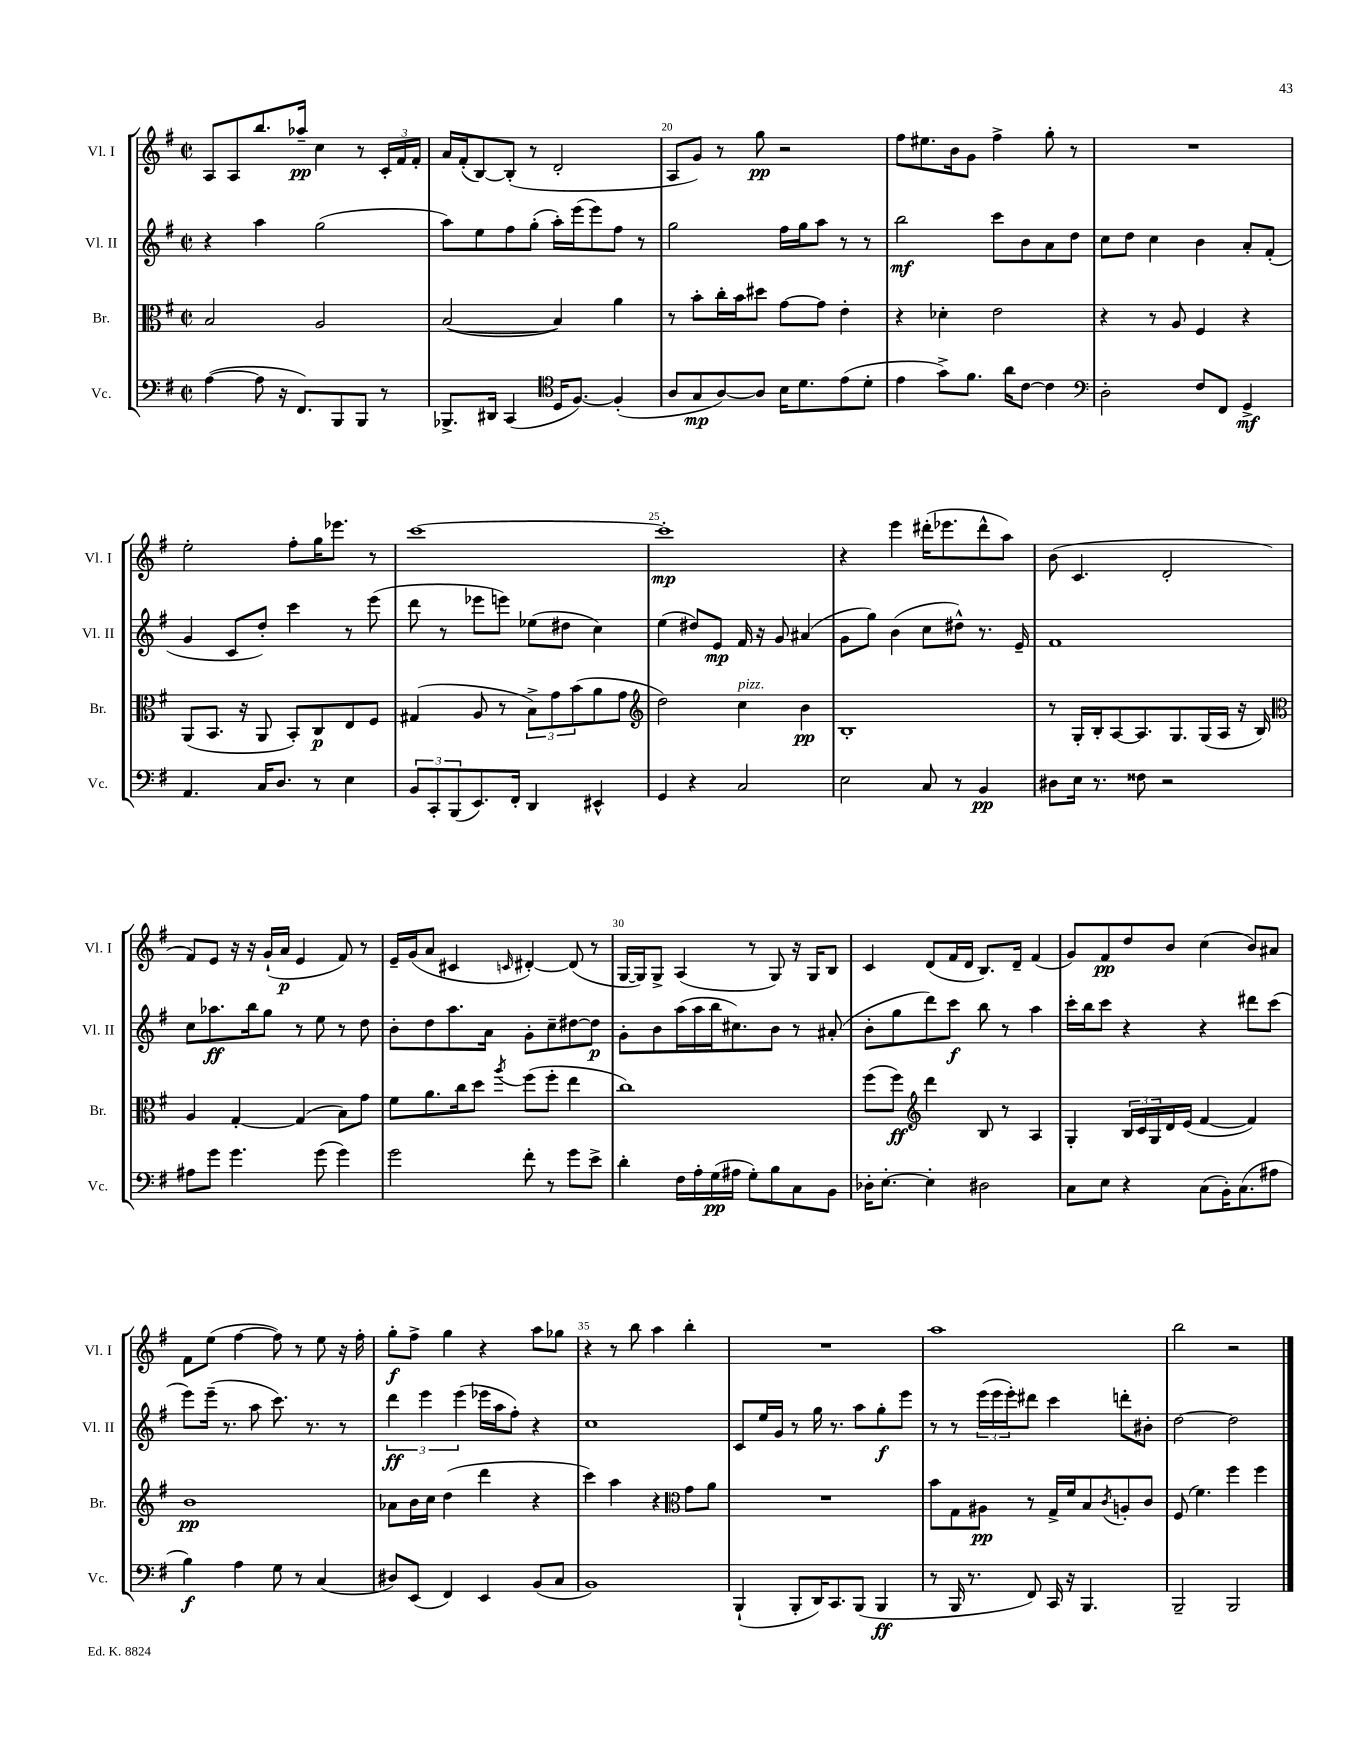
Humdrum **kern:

**kern	**dynam	**kern	**dynam	**kern	**dynam	**kern	**dynam
*part4	*part4	*part3	*part3	*part2	*part2	*part1	*part1
*staff4	*staff4	*staff3	*staff3	*staff2	*staff2	*staff1	*staff1
*I"Vc.	*	*I"Br.	*	*I"Vl. II	*	*I"Vl. I	*
*I'Vc.	*	*I'Br.	*	*I'Vl. II	*	*I'Vl. I	*
*clefF4	*	*clefC3	*	*clefG2	*	*clefG2	*
*k[f#]	*	*k[f#]	*	*k[f#]	*	*k[f#]	*
*M2/2	*	*M2/2	*	*M2/2	*	*M2/2	*
*met(c|)	*	*met(c|)	*	*met(c|)	*	*met(c|)	*
=18	=18	=18	=18	=18	=18	=18	=18
([4A\	.	2B/	.	4r	.	8A/L	.
.	.	.	.	.	.	8A/	.
8A\]	.	.	.	4aa\	.	8.bb/	.
16r	.	.	.	.	.	.	.
8.FF#/L)	.	.	.	.	.	16aa-X~/Jk	pp
.	.	2A/	.	(2gg\	.	4cc\	.
8BBB/	.	.	.	.	.	.	.
8BBB/J	.	.	.	.	.	8r	.
8r	.	.	.	.	.	24c'/LL	.
.	.	.	.	.	.	24f#/	.
.	.	.	.	.	.	24f#'/JJ	.
=19	=19	=19	=19	=19	=19	=19	=19
8.BBB-X^/L	.	([2B/	.	8aa\L)	.	16a/LL	.
.	.	.	.	.	.	(16f#'/J	.
.	.	.	.	8ee\	.	[8B/)	.
16DD#X/Jk	.	.	.	.	.	.	.
(4CC/	.	.	.	8ff#\	.	(8B'/J]	.
.	.	.	.	(8gg'\J	.	8r	.
*clefC4	*	*	*	*	*	*	*
16D/KL	.	4B/])	.	16aa'\LL)	.	2d'/	.
[8.F#/J)	.	.	.	(16eee\J	.	.	.
.	.	.	.	8eee\)	.	.	.
(4F#'/]	.	4a\	.	8ff#\J	.	.	.
.	.	.	.	8r	.	.	.
=20	=20	=20	=20	=20	=20	=20	=20
8A/L	.	8r	.	2gg\	.	8A/L	.
8G/	mp	8b'\L	.	.	.	8g/J)	.
[8A/)	.	16cc'\L	.	.	.	8r	.
.	.	16b\J	.	.	.	.	.
8A/J]	.	8dd#X\J	.	.	.	8gg\	pp
16B\KL	.	[8g\L	.	16ff#\LL	.	2r	.
8.d\	.	.	.	16gg\J	.	.	.
.	.	8g\J]	.	8aa\J	.	.	.
(8e\	.	4e'\	.	8r	.	.	.
8d'\J	.	.	.	8r	.	.	.
=21	=21	=21	=21	=21	=21	=21	=21
4e\	.	4r	.	2bb\	mf	8ff#\L	.
.	.	.	.	.	.	8.ee#X\	.
8g^\L)	.	4d-X'\	.	.	.	.	.
.	.	.	.	.	.	16b\k	.
8.f#\J	.	.	.	.	.	8g\J	.
.	.	2e\	.	8ccc\L	.	4ff#^\	.
16a\KL	.	.	.	.	.	.	.
[8c\J	.	.	.	8b\	.	.	.
4c\]	.	.	.	8a\	.	8gg'\	.
.	.	.	.	8dd\J	.	8r	.
=22	=22	=22	=22	=22	=22	=22	=22
*clefF4	*	*	*	*	*	*	*
2D'\	.	4r	.	8cc\L	.	1r	.
.	.	.	.	8dd\J	.	.	.
.	.	8r	.	4cc\	.	.	.
.	.	8A/	.	.	.	.	.
8F#/L	.	4F#/	.	4b\	.	.	.
8FF#/J	.	.	.	.	.	.	.
4GG^/	mf	4r	.	8a'/L	.	.	.
.	.	.	.	(8f#'/J	.	.	.
!!LO:LB:g=z
=23	=23	=23	=23	=23	=23	=23	=23
4.AA/	.	(8AA/L	.	4g/	.	2ee'\	.
.	.	8.BB/J	.	.	.	.	.
.	.	.	.	8c/L	.	.	.
.	.	16r	.	.	.	.	.
16C/KL	.	8AA/	.	8dd'/J)	.	.	.
8.D/J	.	.	.	.	.	.	.
.	.	8BB'/L)	.	4ccc\	.	8ff#'\L	.
8r	.	8C/	p	.	.	16gg\K	.
.	.	.	.	.	.	8.eee-X\J	.
4E\	.	8E/	.	8r	.	.	.
.	.	8F#/J	.	(8eee\	.	8r	.
=24	=24	=24	=24	=24	=24	=24	=24
12BB/L	.	(4G#X/	.	8ddd\	.	[1ccc	.
12CC'/	.	.	.	.	.	.	.
.	.	.	.	8r	.	.	.
(12BBB/	.	.	.	.	.	.	.
8.EE/)	.	8A/	.	8eee-X\L	.	.	.
.	.	8r	.	8eeen\J)	.	.	.
16FF#'/Jk	.	.	.	.	.	.	.
4DD/	.	12B^\L)	.	(8ee-X\L	.	.	.
.	.	12g\	.	.	.	.	.
.	.	.	.	8dd#X\J	.	.	.
.	.	(12b\	.	.	.	.	.
4EE#X^^/	.	8a\	.	4cc\)	.	.	.
.	.	8g\J	.	.	.	.	.
=25	=25	=25	=25	=25	=25	=25	=25
*	*	*clefG2	*	*	*	*	*
4GG/	.	2dd\)	.	(4ee\	.	1ccc']	mp
4r	.	.	.	8dd#X/L)	.	.	.
.	.	.	.	8e/J	mp	.	.
!	!	!LO:TX:a:i:t=pizz.	!	!	!	!	!
2C/	.	4cc\	.	16f#/	.	.	.
.	.	.	.	16r	.	.	.
.	.	.	.	8g/	.	.	.
.	.	4b\	pp	(4a#X/	.	.	.
=26	=26	=26	=26	=26	=26	=26	=26
2E\	.	1B'	.	8g\L	.	4r	.
.	.	.	.	8gg\J)	.	.	.
.	.	.	.	(4b\	.	4eee\	.
8C/	.	.	.	8cc\L	.	(16ddd#X'\KL	.
.	.	.	.	.	.	8.eee-X\	.
8r	.	.	.	8dd#X^^\J)	.	.	.
4BB/	pp	.	.	8.r	.	8ddd#^^\	.
.	.	.	.	.	.	8aa\J)	.
.	.	.	.	16e~/	.	.	.
=27	=27	=27	=27	=27	=27	=27	=27
8D#X\L	.	8r	.	1f#	.	(8b\	.
16E\Jk	.	16G'/LL	.	.	.	4.c/	.
8.r	.	16B'/J	.	.	.	.	.
.	.	[8A/	.	.	.	.	.
8F##X\	.	8.A/]	.	.	.	.	.
2r	.	.	.	.	.	2d'/	.
.	.	8.G/	.	.	.	.	.
.	.	(16G/L	.	.	.	.	.
.	.	16A/JJ	.	.	.	.	.
.	.	16r	.	.	.	.	.
.	.	16B/)	.	.	.	.	.
!!LO:LB:g=z
=28	=28	=28	=28	=28	=28	=28	=28
*	*	*clefC3	*	*	*	*	*
8A#X\L	.	4A/	.	8cc\L	.	8f#/L)	.
8g\J	.	.	.	8.aa-X\	ff	8e/J	.
4.g\	.	[4G'/	.	.	.	16r	.
.	.	.	.	16bb\k	.	16r	.
.	.	.	.	8gg\J	.	(16g`/LL	.
.	.	.	.	.	.	16a/JJ	p
.	.	(4G/]	.	8r	.	4e/	.
(8g\	.	.	.	8ee\	.	.	.
4g\)	.	8B\L)	.	8r	.	8f#/)	.
.	.	8g\J	.	8dd\	.	8r	.
=29	=29	=29	=29	=29	=29	=29	=29
2g\	.	8f#\L	.	8b'\L	.	16e~/LL	.
.	.	.	.	.	.	(16g/J	.
.	.	8.a\	.	8dd\	.	8a/J	.
.	.	.	.	8.aa\	.	4c#X/	.
.	.	16cc\k	.	.	.	.	.
.	.	8dd\J	.	.	.	.	.
.	.	.	.	16a\Jk	.	.	.
.	.	8qaa/	.	.	.	16qqcn/	.
8f#'\	.	(8ff#\L	.	8g'\L	.	[4d#X'/)	.
8r	.	8ff#'\J	.	8cc~\	.	.	.
8g\L	.	4ee\	.	[8dd#X\	.	(8d#/]	.
8e^\J	.	.	.	8dd#\J]	p	8r	.
=30	=30	=30	=30	=30	=30	=30	=30
4d'\	.	1cc)	.	8g'\L	.	[16G/LL	.
.	.	.	.	.	.	16G/J])	.
.	.	.	.	8b\	.	8G^/J	.
16F#\LL	.	.	.	(16aa\L	.	(4A/	.
16A'\	.	.	.	16aa\	.	.	.
(16G\	pp	.	.	16bb\J	.	.	.
16A#X\JJ	.	.	.	8.cc#X\)	.	.	.
8G'\L)	.	.	.	.	.	8r	.
8B\	.	.	.	8b\J	.	8G/)	.
8C\	.	.	.	8r	.	16r	.
.	.	.	.	.	.	16G/KL	.
8BB\J	.	.	.	(8a#X'/	.	8B/J	.
=31	=31	=31	=31	=31	=31	=31	=31
16D-X'\KL	.	(8ff#\L	.	8b'\L	.	4c/	.
[8.E'\J	.	.	.	.	.	.	.
.	.	8ff#\J)	ff	8gg\	.	.	.
*	*	*clefG2	*	*	*	*	*
4E'\]	.	4ddd\	.	8ddd\)	.	(8d/L	.
.	.	.	.	8ccc\J	f	16f#/L	.
.	.	.	.	.	.	16d/JJ	.
2D#X\	.	8B/	.	8bb\	.	8.B/L)	.
.	.	8r	.	8r	.	.	.
.	.	.	.	.	.	16d~/Jk	.
.	.	4A/	.	4aa\	.	(4f#/	.
=32	=32	=32	=32	=32	=32	=32	=32
8C\L	.	4G'/	.	16ccc'\LL	.	8g/L)	.
.	.	.	.	16bb\J	.	.	.
8E\J	.	.	.	8ccc\J	.	8f#/	pp
4r	.	24B/LL	.	4r	.	8dd/	.
.	.	24c/	.	.	.	.	.
.	.	24G/	.	.	.	.	.
.	.	16d/	.	.	.	8b/J	.
.	.	(16e/JJ	.	.	.	.	.
(8C\L	.	[4f#/	.	4r	.	(4cc\	.
16BB'\K)	.	.	.	.	.	.	.
(8.C\	.	.	.	.	.	.	.
.	.	4f#/])	.	8ddd#X\L	.	8b/L)	.
8A#X\J	.	.	.	(8ccc\J	.	8a#X/J	.
!!LO:LB:g=z
=33	=33	=33	=33	=33	=33	=33	=33
4B\)	f	1b	pp	8eee\L)	.	8f#\L	.
.	.	.	.	(16eee~\Jk	.	(8ee\J	.
.	.	.	.	8.r	.	.	.
4A\	.	.	.	.	.	[4ff#\	.
.	.	.	.	8aa\	.	.	.
8G\	.	.	.	8.ccc\)	.	8ff#\])	.
8r	.	.	.	.	.	8r	.
.	.	.	.	8.r	.	.	.
(4C/	.	.	.	.	.	8ee\	.
.	.	.	.	8r	.	16r	.
.	.	.	.	.	.	16ff#'\	.
=34	=34	=34	=34	=34	=34	=34	=34
8D#X/L)	.	8a-X\L	.	6ddd\	ff	8gg'\L	f
(8EE/J	.	16b\L	.	.	.	8ff#^\J	.
.	.	.	.	6eee\	.	.	.
.	.	16cc\JJ	.	.	.	.	.
4FF#/)	.	(4dd\	.	.	.	4gg\	.
.	.	.	.	(6eee\	.	.	.
4EE/	.	4ddd\	.	16eee-X\LL	.	4r	.
.	.	.	.	16aa\J	.	.	.
.	.	.	.	8ff#'\J)	.	.	.
(8BB/L	.	4r	.	4r	.	8aa\L	.
8C/J	.	.	.	.	.	8gg-X\J	.
=35	=35	=35	=35	=35	=35	=35	=35
1BB)	.	4ccc\)	.	1cc	.	4r	.
.	.	4aa\	.	.	.	8r	.
.	.	.	.	.	.	8bb\	.
.	.	4r	.	.	.	4aa\	.
*	*	*clefC3	*	*	*	*	*
.	.	8g\L	.	.	.	4bb'\	.
.	.	8a\J	.	.	.	.	.
=36	=36	=36	=36	=36	=36	=36	=36
(4BBB`/	.	1r	.	8c/L	.	1r	.
.	.	.	.	16ee/L	.	.	.
.	.	.	.	16g/JJ	.	.	.
8BBB'/L	.	.	.	8r	.	.	.
16DD/K)	.	.	.	16gg\	.	.	.
8.CC/	.	.	.	8.r	.	.	.
(8BBB/J	.	.	.	8aa\L	.	.	.
4BBB/	ff	.	.	8gg'\	f	.	.
.	.	.	.	8eee\J	.	.	.
=37	=37	=37	=37	=37	=37	=37	=37
8r	.	8b\L	.	8r	.	1aa	.
16BBB/	.	8G\	.	8r	.	.	.
8.r	.	.	.	.	.	.	.
.	.	8A#X\J	pp	(24eee\LL	.	.	.
.	.	.	.	24eee\	.	.	.
.	.	.	.	24eee'\J)	.	.	.
8FF#/)	.	8r	.	8ddd#X\J	.	.	.
16CC/	.	16G^/LL	.	4ccc\	.	.	.
16r	.	16f#/J	.	.	.	.	.
4.BBB/	.	8B/	.	.	.	.	.
.	.	8qc/	.	.	.	.	.
.	.	8An'/	.	8dddn'\L	.	.	.
.	.	8c/J	.	8b#X'\J	.	.	.
=38	=38	=38	=38	=38	=38	=38	=38
2BBB~/	.	(8F#/	.	[2dd\	.	2bb\	.
.	.	4.f#\)	.	.	.	.	.
2BBB/	.	4ff#\	.	2dd\]	.	2r	.
.	.	4ff#\	.	.	.	.	.
==	==	==	==	==	==	==	==
*-	*-	*-	*-	*-	*-	*-	*-
